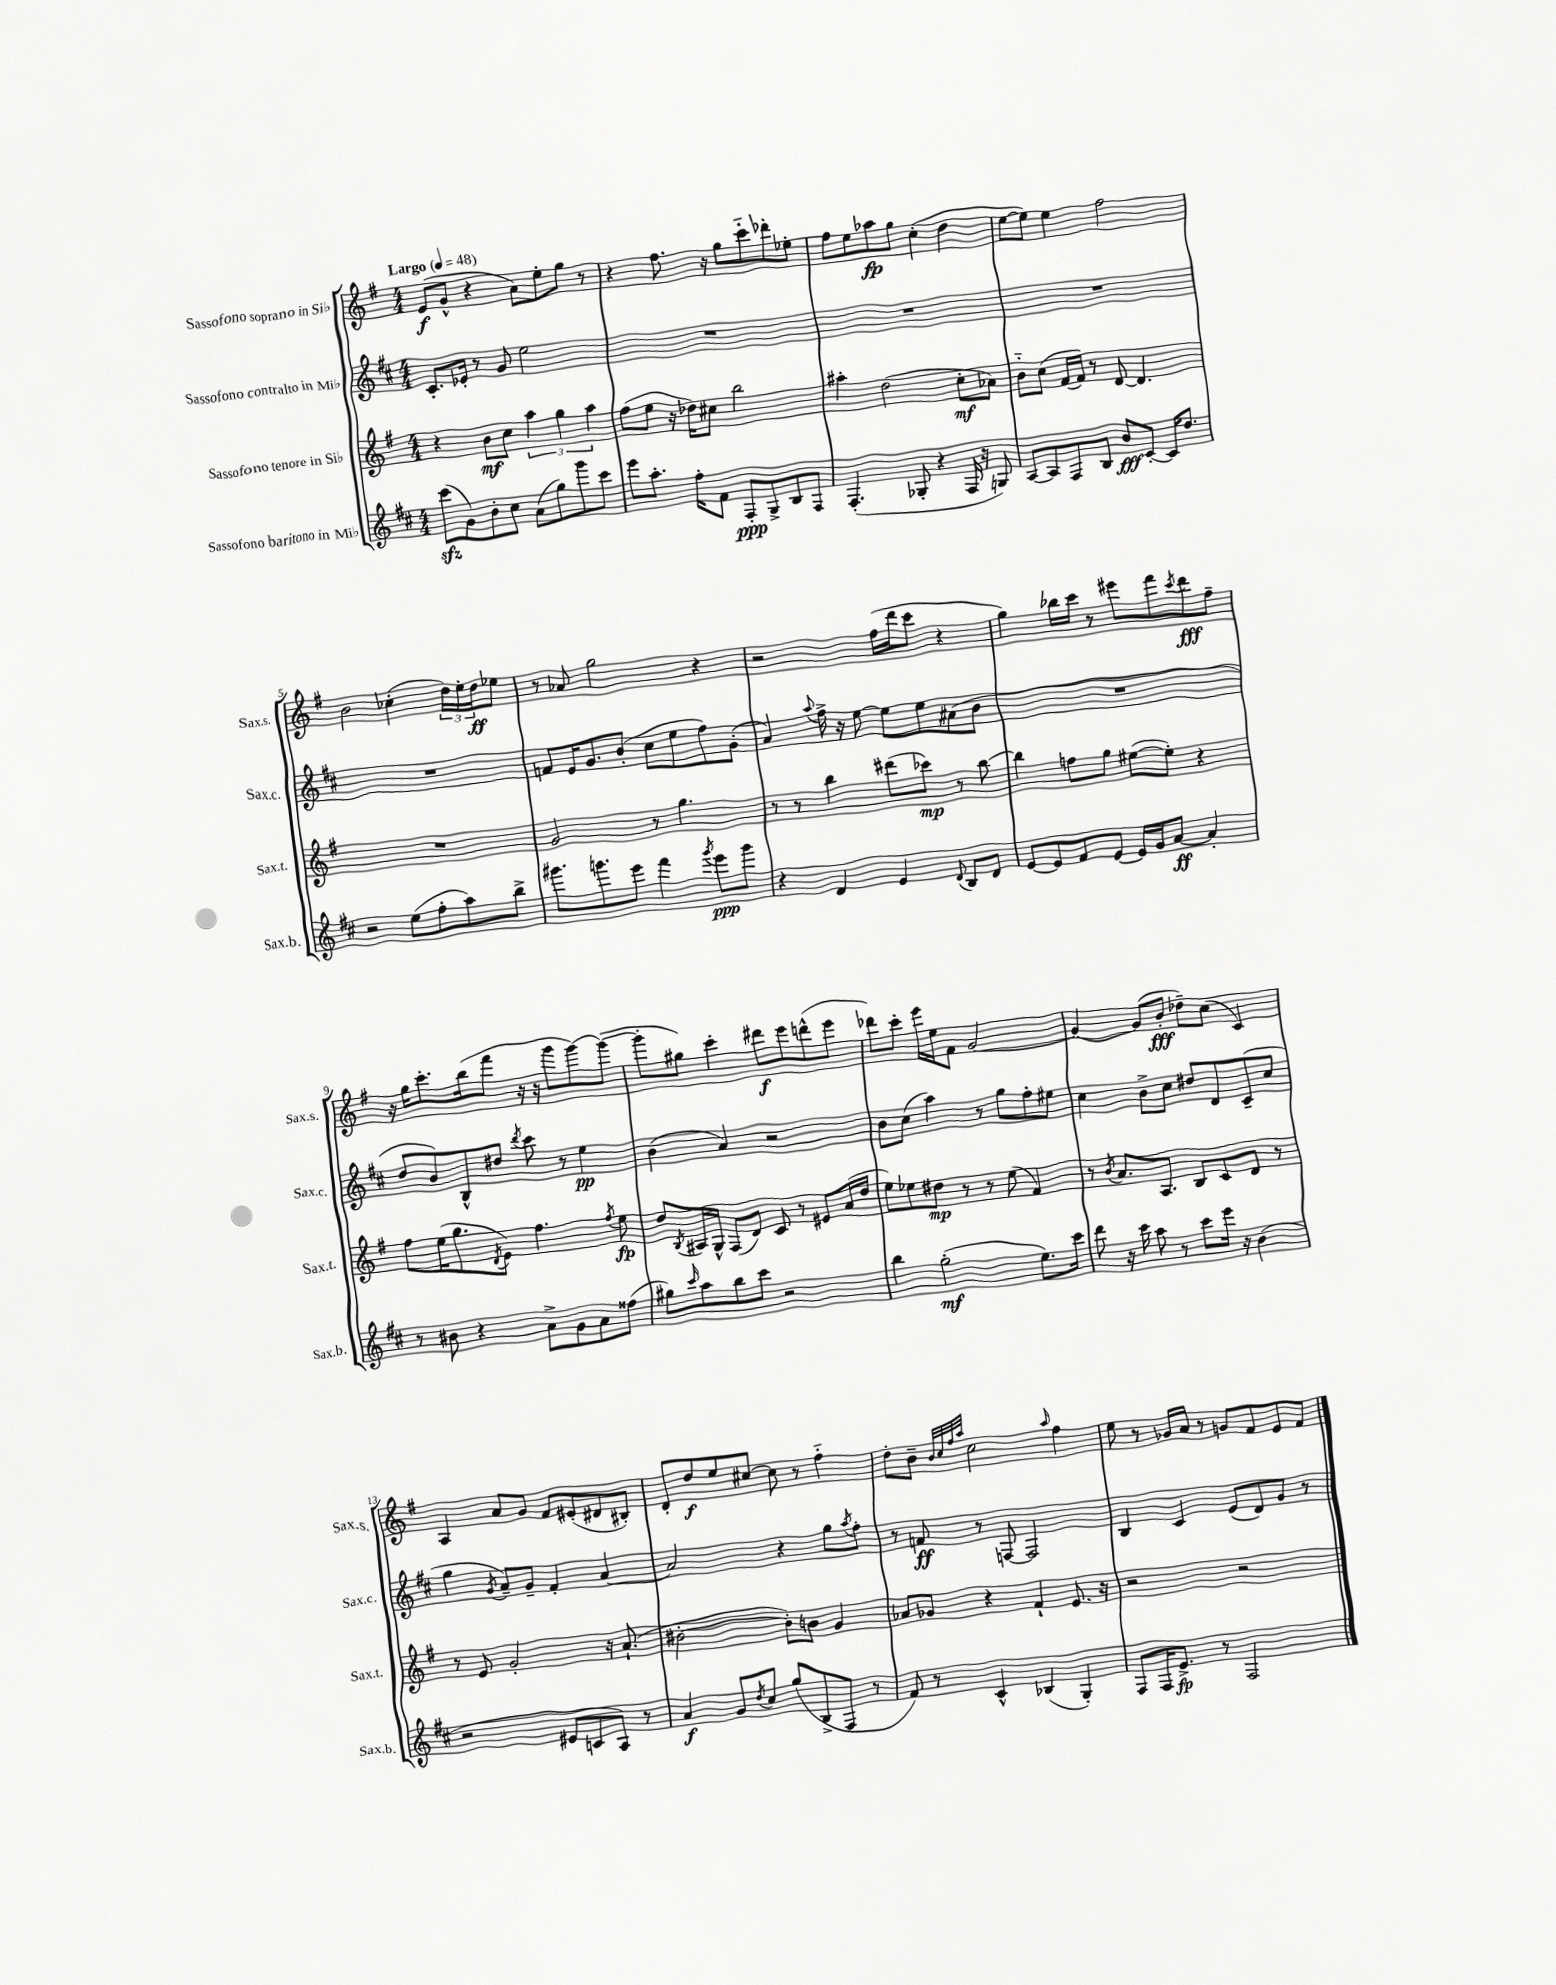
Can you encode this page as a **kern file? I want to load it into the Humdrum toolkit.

**kern	**dynam	**kern	**dynam	**kern	**dynam	**kern	**dynam
*part4	*part4	*part3	*part3	*part2	*part2	*part1	*part1
*staff4	*staff4	*staff3	*staff3	*staff2	*staff2	*staff1	*staff1
*I"Sassofono baritono in Mi♭	*	*I"Sassofono tenore in Si♭	*	*I"Sassofono contralto in Mi♭	*	*I"Sassofono soprano in Si♭	*
*I'Sax.b.	*	*I'Sax.t.	*	*I'Sax.c.	*	*I'Sax.s.	*
*clefG2	*	*clefG2	*	*clefG2	*	*clefG2	*
*k[f#c#]	*	*k[f#]	*	*k[f#c#]	*	*k[f#]	*
*M4/4	*	*M4/4	*	*M4/4	*	*M4/4	*
*MM48	*	*MM48	*	*MM48	*	*MM48	*
=1	=1	=1	=1	=1	=1	=1	=1
!	!	!	!	!	!	!LO:TX:a:B:t=Largo	!
(8ccc#zz\L	.	4r	.	8.c#'/L	.	(8e/L	f
8g\)	.	.	.	.	.	8g^^/J	.
.	.	.	.	16e-X'/Jk	.	.	.
8b'\	.	8b\L	mf	8r	.	4r	.
8cc#\J	.	8cc\J	.	8g/	.	.	.
(8a\L	.	6aa\	.	2ee\	.	8a\L)	.
8gg\)	.	.	.	.	.	8ee'\	.
.	.	6gg\	.	.	.	.	.
8ggg\	.	.	.	.	.	8gg\J	.
.	.	6aa\	.	.	.	.	.
8ccc#\J	.	.	.	.	.	8r	.
=2	=2	=2	=2	=2	=2	=2	=2
8eee\L	.	(8ff#\L	.	1r	.	4r	.
8.aa'\J	.	8ee\J	.	.	.	.	.
.	.	16r	.	.	.	8.ff#\	.
16ff#'\KL	.	16dd-X\KL)	.	.	.	.	.
8f#\J	.	8cc#X\J	.	.	.	.	.
.	.	.	.	.	.	16r	.
8F#'/L	ppp	2bb\	.	.	.	8gg\L	.
8G^/	.	.	.	.	.	8ccc\	.
8B/	.	.	.	.	.	8ddd-X'\	.
8F#/J	.	.	.	.	.	8ee-X'\J	.
=3	=3	=3	=3	=3	=3	=3	=3
(4.F#'/	.	4aa#X'\	.	1r	.	8ff#\L	.
.	.	.	.	.	.	8ee\	.
.	.	(2dd\	.	.	.	8aa-X\	fp
8G-X'/	.	.	.	.	.	8gg\J	.
4r	.	.	.	.	.	(4cc'\	.
16F#/	.	8cc'\L	mf	.	.	4dd\	.
16r	.	.	.	.	.	.	.
8Gn/)	.	8a-X\J)	.	.	.	.	.
=4	=4	=4	=4	=4	=4	=4	=4
[8A/L	.	8b\L	.	1r	.	[8ee\L	.
8A/]	.	(8cc\J	.	.	.	8ee\J])	.
8F#/	.	[16f#/LL	.	.	.	4ee\	.
.	.	16f#/JJ])	.	.	.	.	.
8B/J	.	8r	.	.	.	.	.
8b/L	fff	[8d/	.	.	.	2ff#\	.
[8c#'/J	.	4.d/]	.	.	.	.	.
16c#/KL]	.	.	.	.	.	.	.
8.dd/J	.	.	.	.	.	.	.
!!LO:LB:g=z
=5	=5	=5	=5	=5	=5	=5	=5
2r	.	1r	.	1r	.	2b\	.
(8ee\L	.	.	.	.	.	(4cc-X'\	.
8ff#'\	.	.	.	.	.	.	.
8aa\)	.	.	.	.	.	24dd\LL)	.
.	.	.	.	.	.	24ee'\	.
.	.	.	.	.	.	24dd\J	ff
8bb^\J	.	.	.	.	.	8ee-X\J	.
=6	=6	=6	=6	=6	=6	=6	=6
8.ggg#X\L	.	2g/	.	8fn/L	.	8r	.
.	.	.	.	16e/K	.	8a-X/	.
8.gggn\	.	.	.	8.g/	.	.	.
.	.	.	.	.	.	2gg\	.
8eee\J	.	.	.	(8b'/J	.	.	.
4fff#\	.	8r	.	8cc#\L	.	.	.
.	.	4.gg\	.	8ee\	.	.	.
8qggg/	.	.	.	.	.	.	.
8eee\L	ppp	.	.	8ff#\)	.	4r	.
8ggg\J	.	.	.	(8g'\J	.	.	.
=7	=7	=7	=7	=7	=7	=7	=7
4r	.	8r	.	4a/)	.	2r	.
.	.	8r	.	.	.	.	.
.	.	.	.	8qqaa/	.	.	.
4d/	.	4bb\	.	16ff#^\	.	.	.
.	.	.	.	16r	.	.	.
.	.	.	.	[8ee\	.	.	.
4e/	.	(8ddd#X\L	.	8ee\L]	.	(16ff#\LL	.
.	.	.	.	.	.	16ddd\J	.
.	.	8ccc-X\J)	mp	8ee\	.	8ccc\J	.
8qqd/	.	.	.	.	.	.	.
8B/L	.	8r	.	(8a#X\	.	4r	.
8d/J	.	[8bb\	.	8b\J	.	.	.
=8	=8	=8	=8	=8	=8	=8	=8
[8e/L	.	4bb\]	.	1r	.	4gg\)	.
8e/]	.	.	.	.	.	.	.
8f#/	.	8ffn\L	.	.	.	16bb-X\LL	.
.	.	.	.	.	.	16ccc\JJ	.
[8e/J	.	8gg\J	.	.	.	8r	.
16e/LL]	.	([8ee#X\L	.	.	.	8eee#X\L	.
16g/J	.	.	.	.	.	.	.
[8a/J	ff	8ee#'\J])	.	.	.	8fff#\	.
.	.	.	.	.	.	8qccc/	.
4a'/]	.	4r	.	.	.	8ddd\	fff
.	.	.	.	.	.	8ff#~\J	.
!!LO:LB:g=z
=9	=9	=9	=9	=9	=9	=9	=9
8r	.	8ff#\L	.	8dd/L	.	16r	.
.	.	.	.	.	.	16gg\KL	.
8b#X\	.	(16ee\K	.	8b/)	.	8.ccc'\	.
.	.	8.gg\	.	.	.	.	.
4r	.	.	.	8B^^/	.	.	.
.	.	.	.	.	.	(16bb\k	.
.	.	8qd/	.	.	.	.	.
.	.	8e\J)	.	8dd#X/J	.	8fff#\J	.
.	.	.	.	8qddd/	.	.	.
8a^\L	.	4.ff#\	.	8ccc#\	.	16r	.
.	.	.	.	.	.	16r	.
8g\	.	.	.	8r	.	8ggg\L	.
8a\	.	.	.	4ee\	pp	[8ggg\)	.
.	.	8qff#/	.	.	.	.	.
(8ff##X\J	.	8ee\	fp	.	.	(8ggg\J_	.
=10	=10	=10	=10	=10	=10	=10	=10
8gg#X\L)	.	8dd/L	.	(4b\	.	8ggg'\L]	.
16qqccc#/	.	8qB/	.	.	.	.	.
8aa\	.	16A#X/L	.	.	.	8gg#X\J)	.
.	.	16G^^/JJ	.	.	.	.	.
8bb\	.	(8F#/L	.	4a/)	.	4ccc'\	.
8ccc#\J	.	8d/J)	.	.	.	.	.
2r	.	8c/	.	2r	.	8ddd#X\L	f
.	.	8r	.	.	.	8eee\	.
.	.	8e#X/L	.	.	.	(8dddn^^\	.
.	.	(16a/L	.	.	.	8eee\J	.
.	.	16dd/JJ	.	.	.	.	.
=11	=11	=11	=11	=11	=11	=11	=11
4bb\	.	8ee\L)	.	8b\L	.	8ddd-X\L)	.
.	.	8ee-X\	.	(8cc#\J	.	8ccc'\J	.
(2gg'\	mf	8dd#X\J	mp	4aa\)	.	16eee\LL	.
.	.	.	.	.	.	16ee\J	.
.	.	8r	.	.	.	8f#\J	.
.	.	8r	.	8r	.	[2g/	.
.	.	(8ee-\	.	8gg\L	.	.	.
8.ee\L)	.	4f#/)	.	8ff#'\	.	.	.
.	.	.	.	8ee#X\J	.	.	.
16ccc#\Jk	.	.	.	.	.	.	.
=12	=12	=12	=12	=12	=12	=12	=12
8ddd\	.	8r	.	4cc#\	.	4g/_	.
.	.	8qb/	.	.	.	.	.
16r	.	8.a/L	.	.	.	.	.
16ccc#\	.	.	.	.	.	.	.
8aa\	.	.	.	8b^\L	.	(8g/L]	.
.	.	8.A/J	.	.	.	.	.
8r	.	.	.	8cc#\J	.	8b'/J	fff
8ccc#\L	.	8B/L	.	8dd#X/L	.	8dd-X~\L)	.
16eee\Jk	.	8c/	.	8d/	.	(8cc\J	.
16r	.	.	.	.	.	.	.
(4b\	.	8d/J	.	(8c#~/	.	4c/)	.
.	.	8r	.	8cc#/J	.	.	.
!!LO:LB:g=z
=13	=13	=13	=13	=13	=13	=13	=13
2r	.	8r	.	4gg\	.	4A/	.
.	.	8e/	.	.	.	.	.
.	.	.	.	8qg/	.	.	.
.	.	2g'/	.	8a~/L)	.	8a/L	.
.	.	.	.	8g~/J	.	8g/J	.
8e#X/L	.	.	.	4f#'/	.	8f#/L	.
8cn/	.	.	.	.	.	(8e#X'/	.
8A/J)	.	16r	.	[4a/	.	8d#X/	.
.	.	(8.a`/	.	.	.	.	.
8r	.	.	.	.	.	8B#X'/J)	.
=14	=14	=14	=14	=14	=14	=14	=14
4a/	f	[2b#X'\	.	2a/]	.	8d'/L	.
.	.	.	.	.	.	8dd/	f
8g/L	.	.	.	.	.	8ee/	.
8qdd/	.	.	.	.	.	.	.
8cc#/J	.	.	.	.	.	[8cc#X/J	.
(8gg/L	.	8b#'\L])	.	4r	.	8cc#\]	.
8B^/	.	8bn\J	.	.	.	8r	.
8F#/J	.	4g/	.	8gg\L	.	4ff#\	.
.	.	.	.	8qaa/	.	.	.
8r	.	.	.	8ff#'\J	.	.	.
=15	=15	=15	=15	=15	=15	=15	=15
8f#/)	.	8a-X/L	.	8r	.	8dd'\L	.
8r	.	8g-X/J	.	8fn/	ff	8b~\J	.
.	.	.	.	.	.	32qqb/LLL	.
.	.	.	.	.	.	32qqcc/	.
.	.	.	.	.	.	32qqff#/	.
.	.	.	.	.	.	32qqaa/JJJ	.
4c#^^/	.	4r	.	8r	.	2cc\	.
.	.	.	.	[8Fn/	.	.	.
(4B-X/	.	4f#`/	.	2F/]	.	.	.
.	.	.	.	.	.	16qqaa/	.
4G'/)	.	8.e/	.	.	.	4ff#\	.
.	.	16r	.	.	.	.	.
=16	=16	=16	=16	=16	=16	=16	=16
8F#/L	.	2r	.	4B/	.	8ee\	.
16F#/K	.	.	.	.	.	8r	.
8.e^/J	fp	.	.	.	.	.	.
.	.	.	.	4c#/	.	16g-X/LL	.
.	.	.	.	.	.	16a/JJ	.
8r	.	.	.	.	.	8r	.
2F#/	.	2r	.	(8e/L	.	8gn/L	.
.	.	.	.	8d/)	.	8f#/	.
.	.	.	.	8g/J	.	8e/	.
.	.	.	.	8r	.	8f#/J	.
==	==	==	==	==	==	==	==
*-	*-	*-	*-	*-	*-	*-	*-
